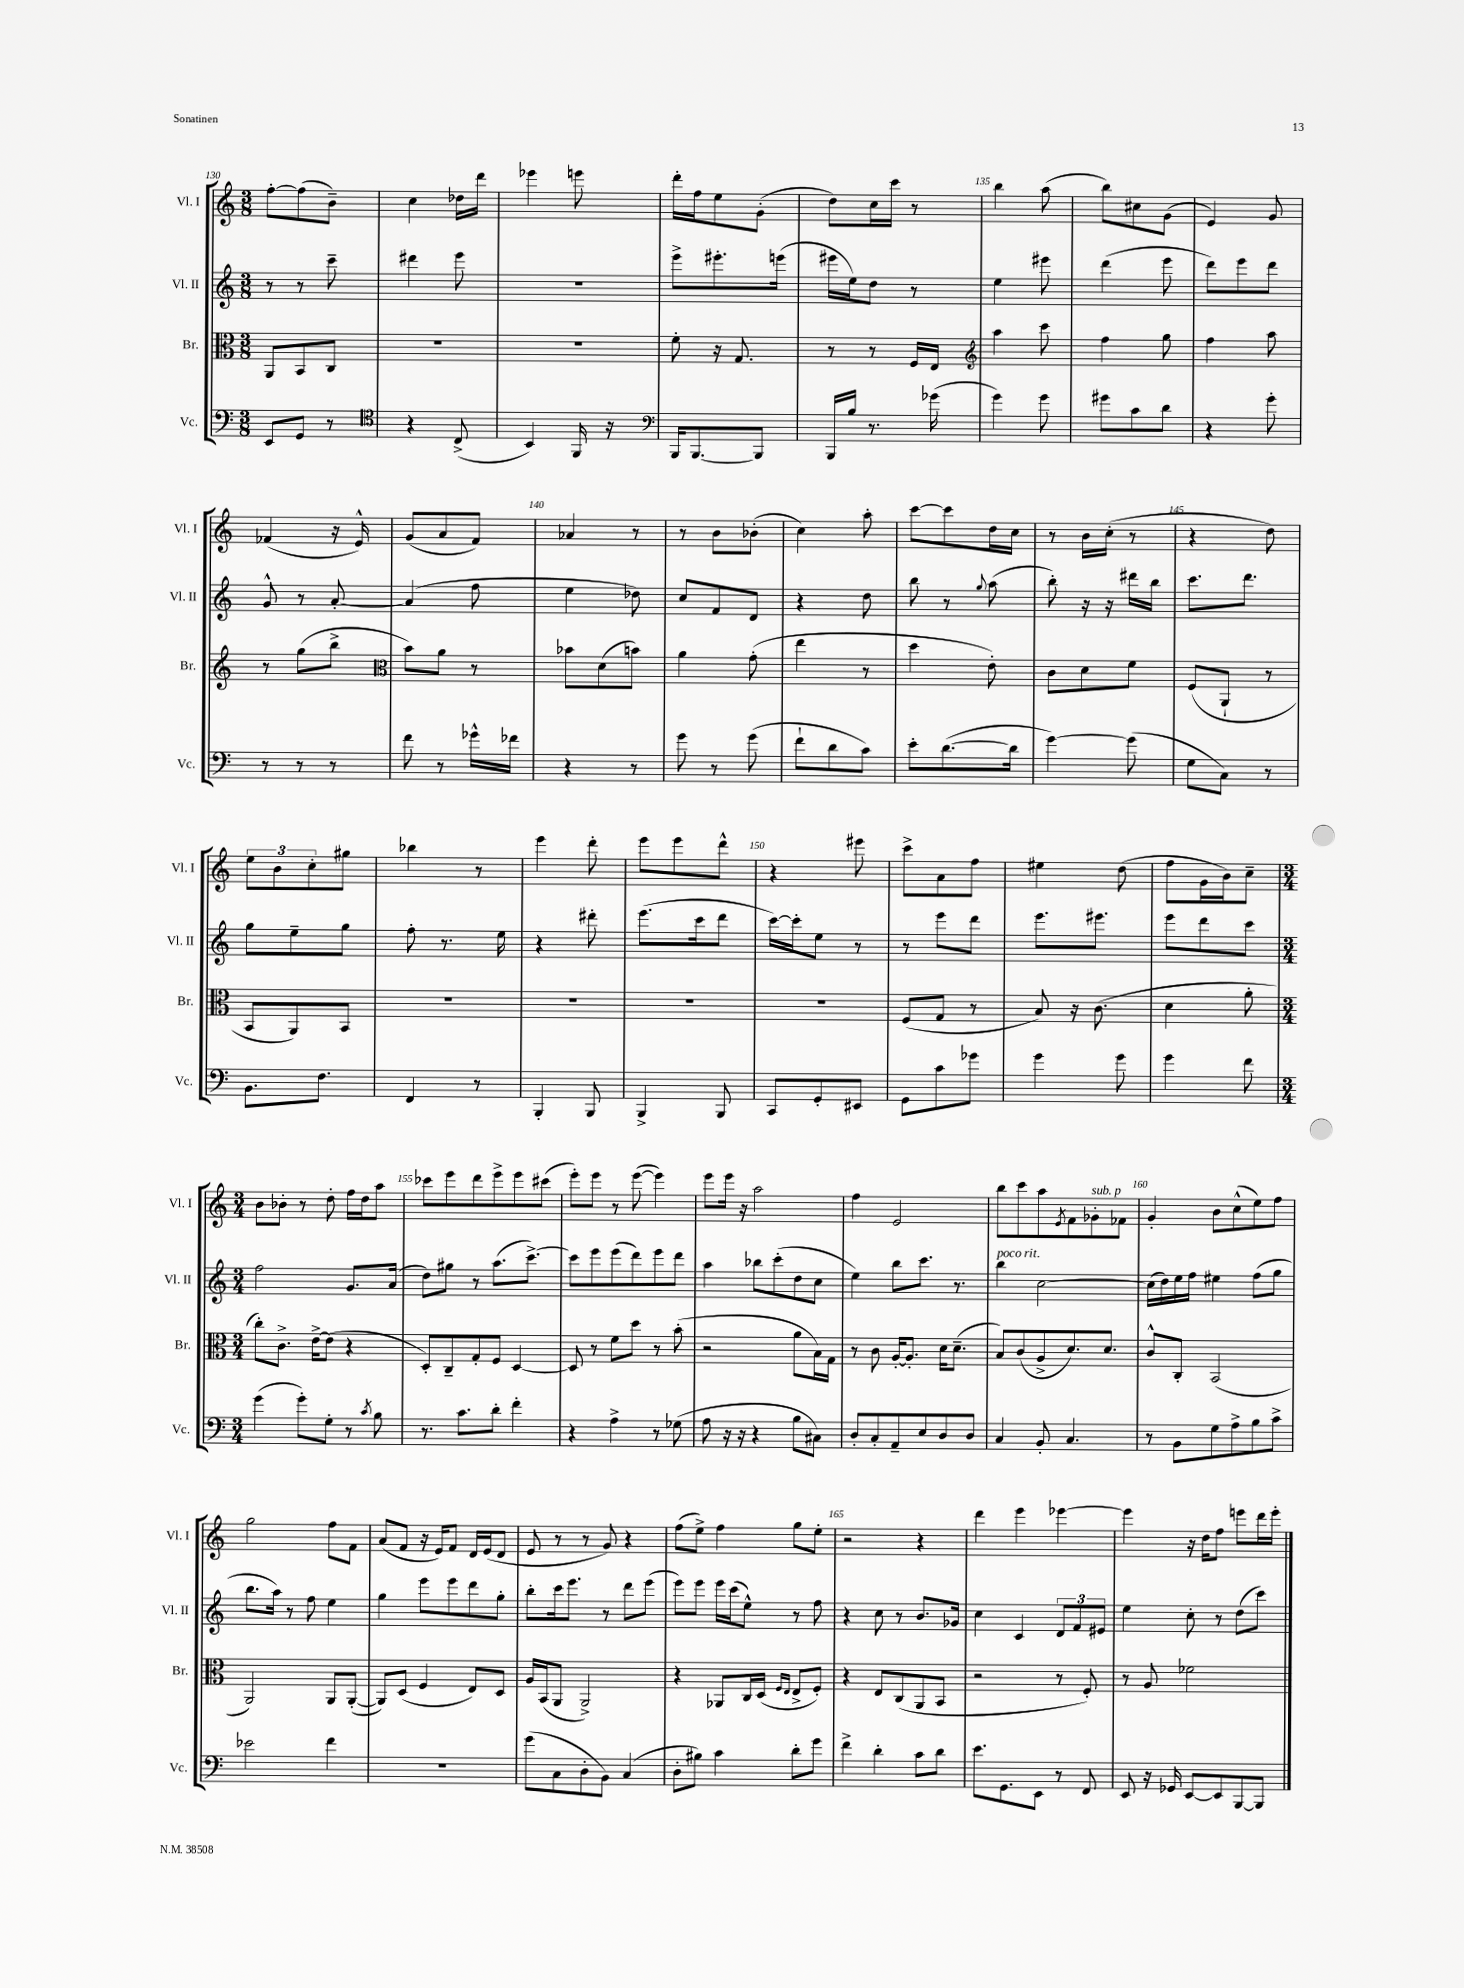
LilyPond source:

<<
\new StaffGroup <<
\new Staff = "s0" \with { instrumentName = "Vl. I" shortInstrumentName = "Vl. I" } {
    \clef treble \key c \major \numericTimeSignature \time 3/8
    f''8~-. f''8( b'8--) |
    c''4 des''16 d'''16 |
    ees'''4 e'''8 |
    d'''16-. f''16 e''8 g'8-.( |
    d''8) c''16 c'''16 r8 |
    b''4 a''8( |
    b''8) cis''8 g'8( |
    e'4) g'8 |
    fes'4( r16 e'16-^) |
    g'8( a'8 f'8) |
    aes'4 r8 |
    r8 b'8 bes'8-.( |
    c''4) a''8-. |
    c'''8~ c'''8 d''16 c''16 |
    r8 b'16 c''16-.( r8 |
    r4 d''8) |
    \tuplet 3/2 { e''8 b'8 c''8-. } gis''8 |
    bes''4 r8 |
    e'''4 d'''8-. |
    e'''8 e'''8 d'''8-^ |
    r4 eis'''8 |
    c'''8-> a'8 f''8 |
    eis''4 d''8( |
    f''8 g'16 b'16) c''8-- |
    \numericTimeSignature \time 3/4 b'8 bes'8-. r8 d''8-. f''16 d''16 a''8 |
    ces'''8 e'''8 d'''8 e'''8-> e'''8 cis'''8( |
    e'''8-.) e'''8 r8 e'''8~( e'''4) |
    e'''8 e'''16 r16 a''2 |
    f''4 e'2 |
    b''8 c'''8 a''8 \acciaccatura { e'8 } f'8 ges'8-.^\markup { \italic "sub. p" } fes'8 |
    g'4-. b'8 c''8-^( e''8) f''8 |
    g''2 f''8 f'8 |
    a'8( f'8 r16 e'16) f'8 d'16 e'16( d'8 |
    e'8 r8 r8 g'8) r4 |
    f''8( e''8->) f''4 g''8 e''8-. |
    r2 r4 |
    d'''4 e'''4 ees'''4~ |
    ees'''4 r16 d''16 f''8 e'''8 d'''16 e'''16-. \bar "|." |
}
\new Staff = "s1" \with { instrumentName = "Vl. II" shortInstrumentName = "Vl. II" } {
    \clef treble \key c \major \numericTimeSignature \time 3/8
    r8 r8 c'''8-- |
    dis'''4 e'''8 |
    r4. |
    e'''8-> eis'''8.-. e'''16( |
    eis'''16 e''16) d''8 r8 |
    e''4 eis'''8 |
    d'''4( e'''8 |
    d'''8) e'''8 d'''8 |
    g'8-^ r8 a'8~-. |
    a'4( f''8 |
    e''4 des''8) |
    c''8 f'8 d'8 |
    r4 d''8 |
    b''8 r8 \appoggiatura { g''8 } a''8( |
    b''8-.) r16 r16 dis'''16 b''16 |
    c'''8. d'''8. |
    g''8 e''8-- g''8 |
    f''8-. r8. e''16 |
    r4 dis'''8-. |
    e'''8.( c'''16 d'''8 |
    c'''16~) c'''16-. e''8 r8 |
    r8 e'''8 d'''8 |
    e'''8. eis'''8. |
    e'''8 d'''8 c'''8 |
    \numericTimeSignature \time 3/4 f''2 g'8. a'16( |
    d''8) gis''8 r8 a''8.( c'''8.~->) |
    c'''8 e'''8 e'''8( d'''8) e'''8 d'''8 |
    a''4 bes''8 c'''8-.( d''8 c''8 |
    e''4) b''8 c'''8. r8. |
    b''4^\markup { \italic "poco rit." } c''2~ |
    c''16( d''16) e''16 f''16 eis''4 f''8( g''8 |
    b''8. a''16) r8 f''8 e''4 |
    g''4 e'''8 e'''8 d'''8 g''8-. |
    b''8-. c'''16 e'''8. r8 d'''8 e'''8( |
    e'''8) e'''8 e'''16 c'''16( e''8-^) r8 f''8 |
    r4 c''8 r8 b'8. ges'16 |
    c''4 c'4 \tuplet 3/2 { d'8 f'8 eis'8 } |
    e''4 c''8-. r8 d''8( c'''8) \bar "|." |
}
\new Staff = "s2" \with { instrumentName = "Br." shortInstrumentName = "Br." } {
    \clef alto \key c \major \numericTimeSignature \time 3/8
    a,8 b,8 c8 |
    R4. |
    R4. |
    f'8-. r16 g8. |
    r8 r8 f16 e16 |
    \clef treble a''4 c'''8 |
    f''4 g''8 |
    f''4 a''8 |
    r8 g''8( b''8-> |
    \clef alto b'8) a'8 r8 |
    bes'8 d'8( b'8) |
    a'4 g'8-.( |
    e''4 r8 |
    d''4 e'8-.) |
    c'8 d'8 f'8 |
    f8( a,8-! r8 |
    b,8 a,8) b,8 |
    R4. |
    R4. |
    R4. |
    R4. |
    f8( g8 r8 |
    b8) r16 c'8.( |
    d'4 a'8-. |
    \numericTimeSignature \time 3/4 c''8-.) c'8.-> e'16~-> e'8( r4 |
    d8-.) c8-- g8-. f8 d4~ |
    d8 r8 f'8 d''8 r8 b'8-.( |
    r2 a'8 b16) g16 |
    r8 c'8 a16~-. a8.-. d'16 d'8.--( |
    b8) c'8( a8-> d'8.) d'8. |
    c'8-^ c8-. b,2( |
    a,2) a,8 a,8~-.( |
    a,8) d8( f4 e8) d8 |
    a16 b,16( a,8 a,2->) |
    r4 aes,8 c16 d16( \grace { f16 e16 } e8-> f8-.) |
    r4 e8 c8( a,8 b,8 |
    r2 r8 f8-.) |
    r8 a8 fes'2 \bar "|." |
}
\new Staff = "s3" \with { instrumentName = "Vc." shortInstrumentName = "Vc." } {
    \clef bass \key c \major \numericTimeSignature \time 3/8
    e,8 g,8 r8 |
    \clef tenor r4 c8->( |
    b,4) f,16 r16 |
    \clef bass b,,16 b,,8.~ b,,8 |
    b,,16 b16 r8. ges'16( |
    g'4) g'8 |
    gis'8 c'8 d'8 |
    r4 g'8-. |
    r8 r8 r8 |
    f'8 r8 ges'16-^ fes'16 |
    r4 r8 |
    g'8 r8 g'8( |
    f'8-! d'8 c'8) |
    e'8-. d'8.~( d'16 |
    g'4~) g'8( |
    g8 c8) r8 |
    b,8. f8. |
    f,4 r8 |
    b,,4-. b,,8 |
    b,,4-> b,,8 |
    c,8 g,8-. eis,8 |
    g,8 c'8 ges'8 |
    g'4 g'8 |
    g'4 f'8 |
    \numericTimeSignature \time 3/4 g'4( g'8-.) g8-. r8 \acciaccatura { c'8 } b8 |
    r8. c'8. d'8-. f'4-. |
    r4 a4-> r8 ges8( |
    a8 r16 r16 r4 b8 cis8) |
    d8-. c8-. a,8-- e8 d8 d8 |
    c4 b,8-. c4. |
    r8 b,8 g8 a8-> b8 c'8-> |
    ees'2 f'4 |
    R2. |
    g'8( c8 d8-. b,8) c4( |
    d8-. bis8) c'4 d'8-. g'8 |
    f'4-> d'4-. c'8 d'8 |
    e'8. g,8. e,8 r8 f,8 |
    e,8 r16 ges,16 e,8~ e,8 b,,8~ b,,8 \bar "|." |
}
>>
>>
\layout { \context { \Score currentBarNumber = #130 \override BarNumber.break-visibility = ##(#f #t #t) barNumberVisibility = #(every-nth-bar-number-visible 5) } }
